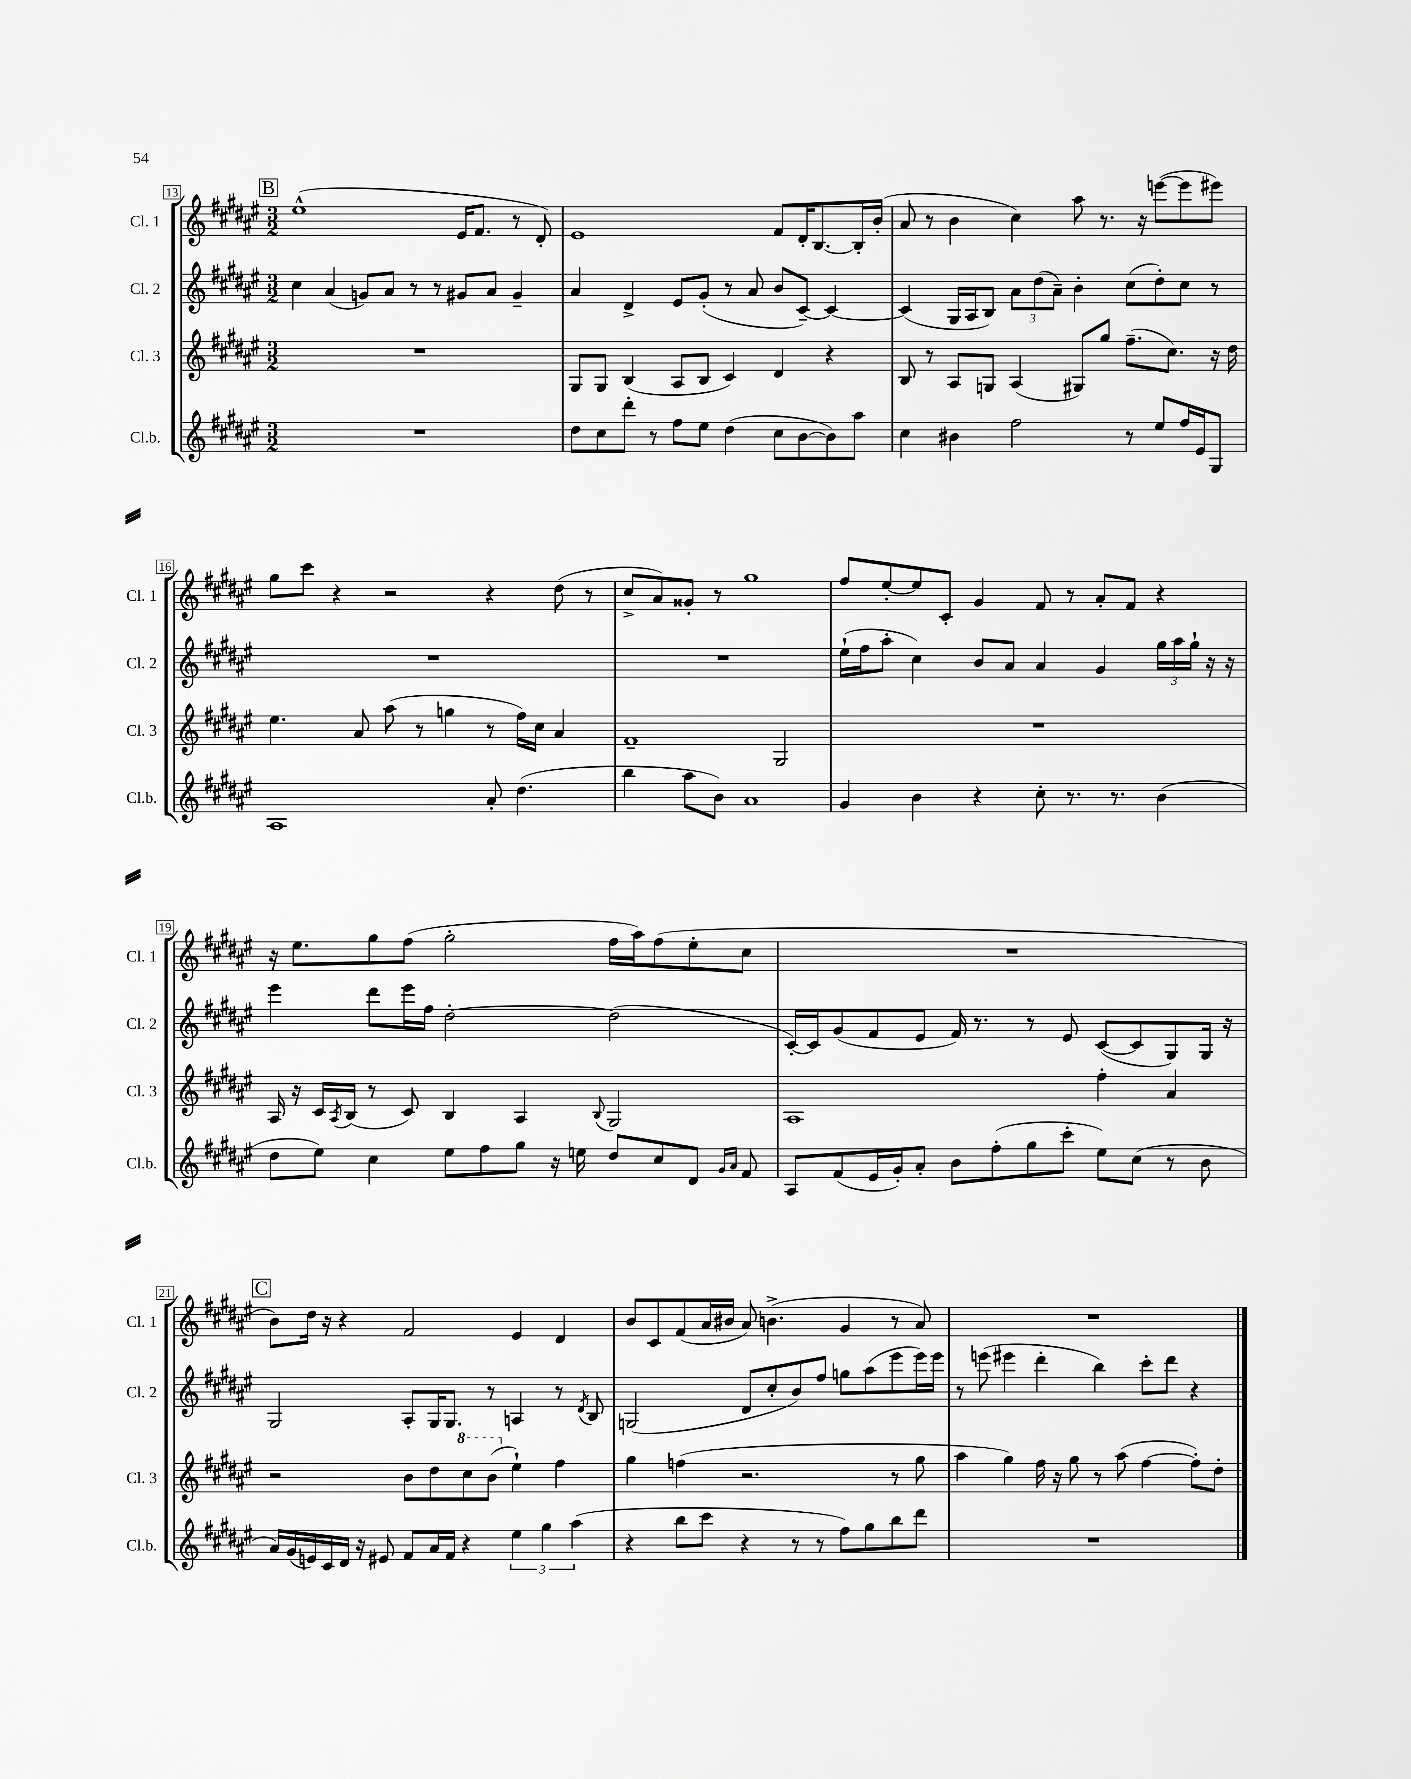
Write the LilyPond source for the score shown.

<<
\new StaffGroup <<
\new Staff = "s0" \with { instrumentName = "Cl. 1" shortInstrumentName = "Cl. 1" } {
    \clef treble \key fis \major \numericTimeSignature \time 3/2
    \mark \markup { \box "B" } eis''1-^( eis'16 fis'8. r8 dis'8-.) |
    eis'1 fis'8 dis'16-. b8.~ b16-. b'16-.( |
    ais'8 r8 b'4 cis''4) ais''8 r8. r16 e'''8~( e'''8 eis'''8) |
    gis''8 cis'''8 r4 r2 r4 dis''8( r8 |
    cis''8-> ais'8) gisis'8-. r8 gis''1 |
    fis''8 eis''8~-. eis''8 cis'8-. gis'4 fis'8 r8 ais'8-. fis'8 r4 |
    r16 eis''8. gis''8 fis''8( gis''2-. fis''16 ais''16) fis''8( eis''8-. cis''8 |
    R1. |
    \mark \markup { \box "C" } b'8) dis''16 r16 r4 fis'2 eis'4 dis'4 |
    b'8 cis'8 fis'8( ais'16 bis'16 ais'8) b'4.->( gis'4 r8 ais'8) |
    R1. \bar "|." |
}
\new Staff = "s1" \with { instrumentName = "Cl. 2" shortInstrumentName = "Cl. 2" } {
    \clef treble \key fis \major \numericTimeSignature \time 3/2
    \mark \markup { \box "B" } cis''4 ais'4( g'8) ais'8 r8 r8 gis'8 ais'8 gis'4-- |
    ais'4 dis'4-> eis'8 gis'8-.( r8 ais'8 b'8 cis'8~--) cis'4~ |
    cis'4( gis16 ais16 b8) \tuplet 3/2 { ais'8 dis''8( ais'8--) } b'4-. cis''8( dis''8-.) cis''8 r8 |
    R1. |
    R1. |
    eis''16-!( fis''16 ais''8-. cis''4) b'8 ais'8 ais'4 gis'4 \tuplet 3/2 { gis''16 ais''16 gis''16-! } r16 r16 |
    eis'''4 dis'''8 eis'''16 fis''16 dis''2~-. dis''2( |
    cis'16~-.) cis'16 gis'8( fis'8 eis'8 fis'16) r8. r8 eis'8 cis'8~( cis'8 gis8) gis16 r16 |
    \mark \markup { \box "C" } gis2 ais8-. gis16 gis8. r8 a4 r8 \acciaccatura { dis'8 } b8 |
    g2( dis'8 cis''8-. b'8) fis''8 g''8 ais''8( eis'''8 eis'''16) eis'''16 |
    r8 e'''8( eis'''4 dis'''4-. b''4) cis'''8-. dis'''8 r4 \bar "|." |
}
\new Staff = "s2" \with { instrumentName = "Cl. 3" shortInstrumentName = "Cl. 3" } {
    \clef treble \key fis \major \numericTimeSignature \time 3/2
    \mark \markup { \box "B" } R1. |
    gis8 gis8 b4( ais8 b8 cis'4) dis'4 r4 |
    b8 r8 ais8 g8 ais4( gis8) gis''8 fis''8.--( cis''8.) r16 dis''16 |
    eis''4. ais'8 ais''8( r8 g''4 r8 fis''16) cis''16 ais'4 |
    fis'1-- gis2 |
    R1. |
    ais16 r16 cis'16 \acciaccatura { ais8 } b16( r8 cis'8) b4 ais4 \appoggiatura { b8 } gis2 |
    ais1 fis''4-. ais'4 |
    \mark \markup { \box "C" } r2 b'8 dis''8 \ottava #1 cis'''8 b''8( \ottava #0 eis''4-!) fis''4 |
    gis''4 f''4( r2. r8 gis''8 |
    ais''4 gis''4) fis''16 r16 gis''8 r8 ais''8( fis''4~ fis''8-.) dis''8-. \bar "|." |
}
\new Staff = "s3" \with { instrumentName = "Cl.b." shortInstrumentName = "Cl.b." } {
    \clef treble \key fis \major \numericTimeSignature \time 3/2
    \mark \markup { \box "B" } R1. |
    dis''8 cis''8 dis'''8-. r8 fis''8 eis''8 dis''4( cis''8 b'8~ b'8) ais''8 |
    cis''4 bis'4 fis''2 r8 eis''8 fis''16 eis'16 gis8 |
    ais1 ais'8-. dis''4.( |
    b''4 ais''8 b'8) ais'1 |
    gis'4 b'4 r4 cis''8-. r8. r8. b'4( |
    dis''8 eis''8) cis''4 eis''8 fis''8 gis''8 r16 e''16 dis''8 cis''8 dis'8 \grace { gis'16 ais'16 } fis'8 |
    ais8 fis'8( eis'16 gis'16-.) ais'8-. b'8 fis''8-.( gis''8 cis'''8-. eis''8) cis''8( r8 b'8 |
    \mark \markup { \box "C" } ais'16) gis'16( e'16) cis'16 dis'16 r16 eis'8 fis'8 ais'16 fis'16 r4 \tuplet 3/2 { eis''4 gis''4 ais''4( } |
    r4 b''8 cis'''8 r4 r8 r8 fis''8) gis''8 b''8 dis'''8 |
    R1. \bar "|." |
}
>>
>>
\layout { \context { \Score currentBarNumber = #13 \override BarNumber.stencil = #(make-stencil-boxer 0.1 0.3 ly:text-interface::print) } }
